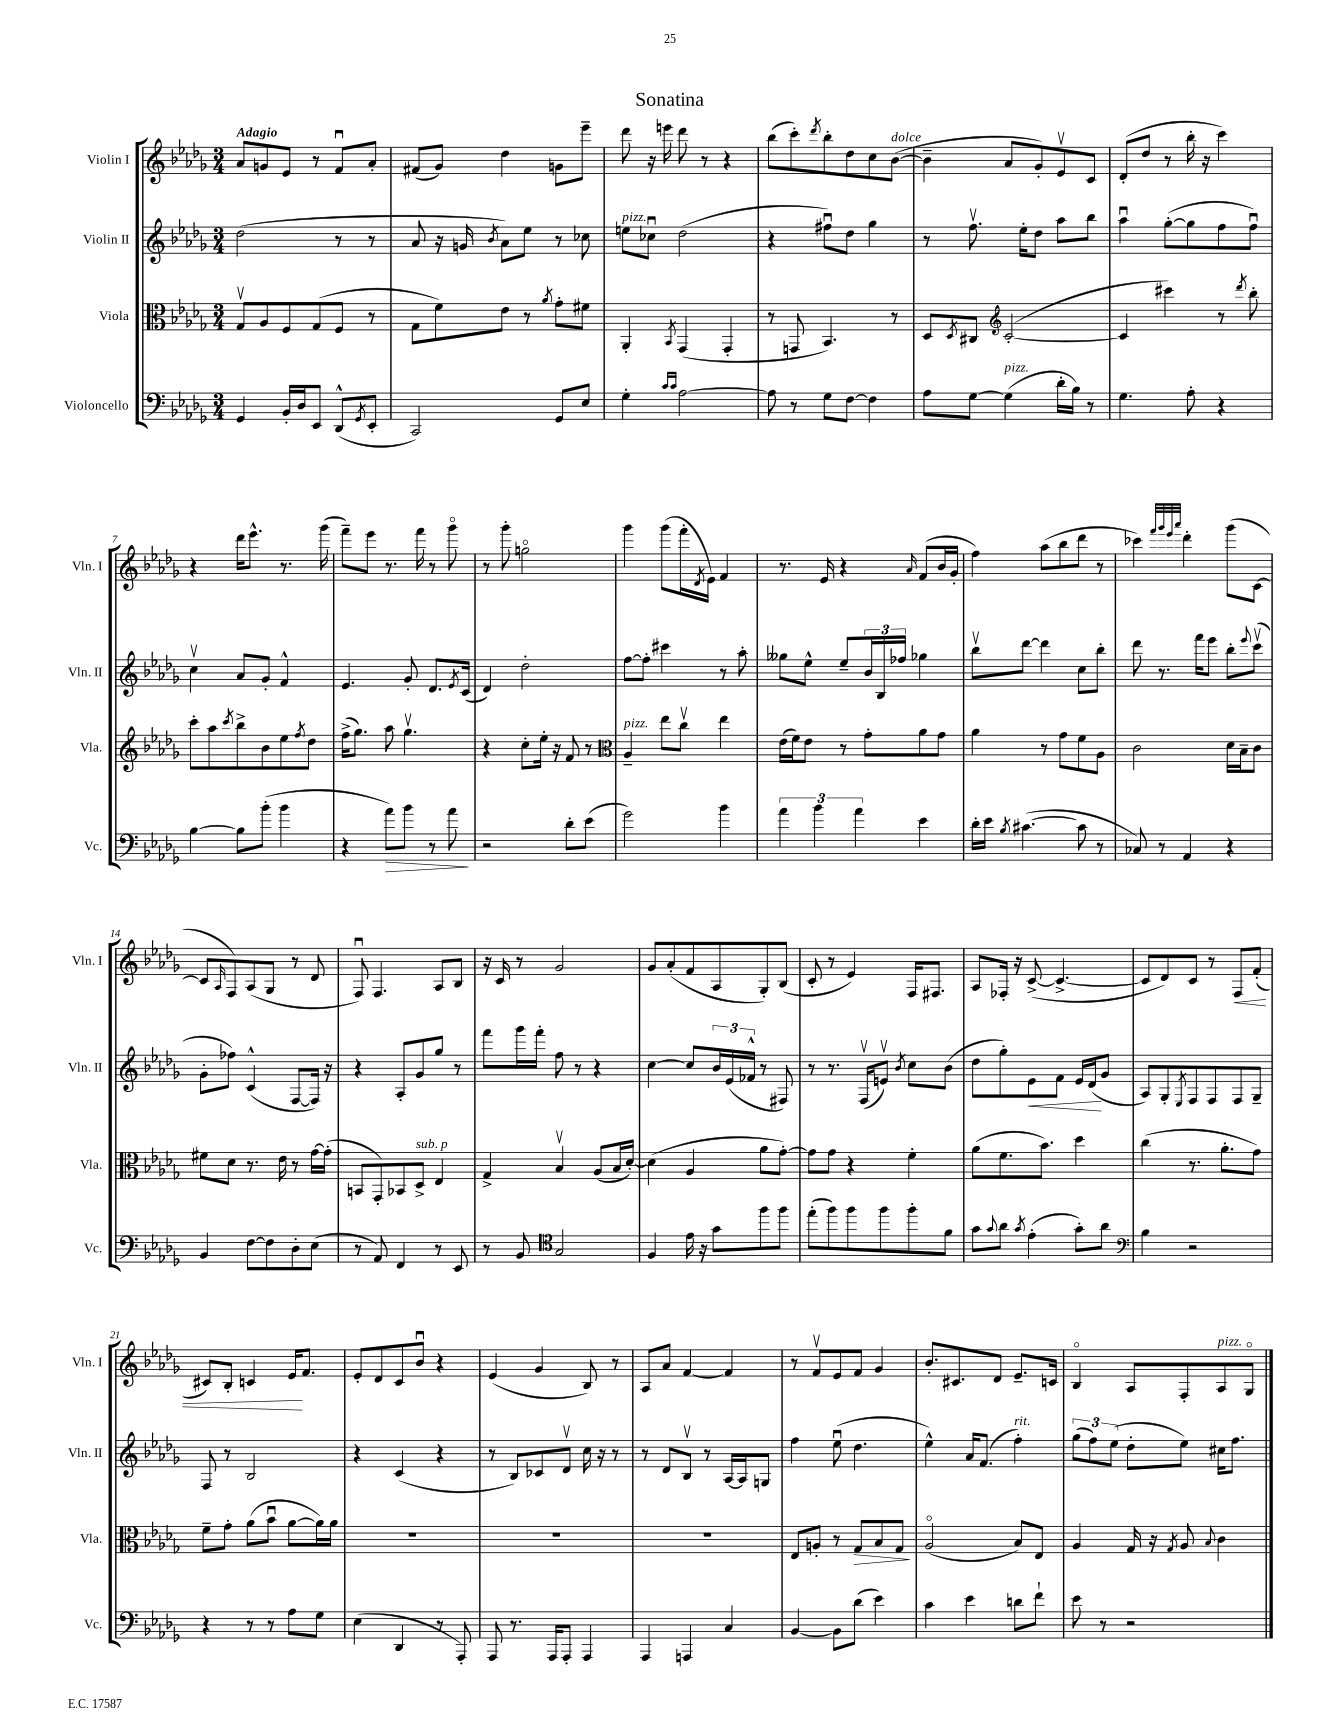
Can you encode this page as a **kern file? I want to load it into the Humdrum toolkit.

**kern	**kern	**kern	**kern
*staff4	*staff3	*staff2	*staff1
*clefF4	*clefC3	*clefG2	*clefG2
*k[b-e-a-d-g-]	*k[b-e-a-d-g-]	*k[b-e-a-d-g-]	*k[b-e-a-d-g-]
*M3/4	*M3/4	*M3/4	*M3/4
4GG-	8G-v	(2dd-	8a-
.	8A-	.	8g
16BB-'	8F	.	8e-
16D-	.	.	.
8EE-	(8G-	.	8r
(8DD-^^	8F	8r	8fu
8qGG-	.	.	.
8EE-'	8r	8r	8a-'
=	=	=	=
2CC)	8G-	8a-	(8f#
.	8f)	16r	8g-)
.	.	16g	.
.	.	8qb-	.
.	8e-	8a-)	4dd-
.	8r	8ee-	.
.	8qa-	.	.
8GG-	8g-'	8r	8g
8E-	8f#	8cc-	8eee-~
=	=	=	=
4G-'	4AA-'	8ee	8ddd-
.	.	8cc-u	16r
.	.	.	16eee
16qqc	.	.	.
16qqc	8qBB-	.	.
[2A-	(4GG-	(2dd-	8ddd-
.	.	.	8r
.	4GG-'	.	4r
=	=	=	=
8A-]	8r	4r	(8bb-
8r	8GG	.	8ccc')
.	.	.	8qddd-
8G-	4.BB-)	8ff#u)	8bb-'
[8F	.	8dd-	8dd-
4F]	.	4gg-	8cc
.	8r	.	([8b-
=	=	=	=
8A-	8D-	8r	4b-~]
.	8qD-	.	.
[8G-	8C#	8.ffv	.
*	*clefG2	*	*
(4G-]	([2c'	.	8a-
.	.	16ee-'	.
.	.	8dd-	8g-')
16d-'	.	8aa-	8e-v
16B-)	.	.	.
8r	.	8bb-	8c
=	=	=	=
4.G-	4c]	4aa-u	(8d-'
.	.	.	8dd-
.	4ccc#)	([8gg-'	8r
8A-'	.	8gg-]	16bb-'
.	.	.	16r
4r	8r	8ff	4ccc)
.	8qddd-	.	.
.	8bb-'	8ffu)	.
=	=	=	=
[4B-	8ccc'	4ccv	4r
.	8aa-	.	.
.	8qccc	.	.
8B-]	8bb-^	8a-	16ddd-
.	.	.	8.eee-^^
(8b-'	8b-	8g-'	.
4b-	8ee-	4f^^	8.r
.	8qff	.	.
.	8dd-	.	.
.	.	.	(16ggg-
=	=	=	=
4r	(16ff^	4.e-	8fff~)
.	8.gg-)	.	.
.	.	.	8eee-
8a-)	8aa-	.	8.r
8b-	4.gg-v	8g-'	.
.	.	.	16fff
8r	.	8.d-	8r
8a-	.	.	8ggg-o
.	.	8qe-	.
.	.	(16c	.
=	=	=	=
2r	4r	4d-)	8r
.	.	.	8ggg-'
.	8cc'	2dd-'	2ggo
.	16ee-'	.	.
.	16r	.	.
8d-'	8f	.	.
(8e-	8r	.	.
=	=	=	=
*	*clefC3	*	*
2g-)	4A-~	[8ff	4ggg-
.	.	8ff']	.
.	8ee-	4ccc#	(8ggg-
.	8ccv	.	16fff'
.	.	.	8qd-
.	.	.	16e-)
4b-	4ee-	8r	4f
.	.	8aa-'	.
=	=	=	=
6a-	(16e-	8gg--	8.r
.	16f)	.	.
.	8e-	8ee-^^	.
6b-	.	.	.
.	.	.	16e-
.	8r	8ee-~	4r
6a-	.	.	.
.	8g-'	24b-	.
.	.	24B-	.
.	.	24ff-	.
.	.	.	16qqa-
4e-	8a-	4gg-	(8f
.	8g-	.	16b-
.	.	.	16g-'
=	=	=	=
16d-'	4a-	8bb-v	4ff)
16e-	.	.	.
8qB-	.	.	.
([4.c#	.	[8ddd-	.
.	8r	4ddd-]	(8aa-
.	8g-	.	8bb-
8c#]	8f	8cc	8ddd-
8r	8A-	8bb-'	8r
=	=	=	=
8C-)	2c	8ddd-	4ccc-)
8r	.	8.r	.
.	.	.	32qqfff
.	.	.	32qqggg-
.	.	.	32qqeee-
.	.	.	32qqaaa-
4AA-	.	.	4ddd-'
.	.	16fff	.
.	.	8eee-	.
4r	16d-	8bb-'	(8ggg-
.	16B-~	.	.
.	.	8qqeee-	.
.	8c	(8cccv	[8c
=	=	=	=
4BB-	8f#	8g-'	8c]
.	.	.	16qqA-
.	8d-	8ff-)	8F)
[8F	8.r	(4c^^	(8A-
8F]	.	.	8G-
.	16e-	.	.
8D-'	8r	[8F	8r
(8E-	[16g-	16F])	8d-
.	(16g-']	16r	.
=	=	=	=
8r	8BB	4r	8Fu)
8AA-)	8GG-')	.	4.F
4FF	8BB-	8A-'	.
.	8D-^	8g-	.
8r	4E-	8gg-	8A-
8EE-	.	8r	8B-
=	=	=	=
8r	4G-^	8fff	16r
.	.	.	16c
8BB-	.	16ggg-	8r
.	.	16fff'	.
*clefC4	*	*	*
2G-	4B-v	8ff	2g-
.	.	8r	.
.	(8A-	4r	.
.	16B-	.	.
.	[16d-')	.	.
=	=	=	=
4F	(4d-]	[4cc	8g-
.	.	.	(8a-'
16e-	4A-	8cc]	8f
16r	.	.	.
8g-	.	24b-	8A-
.	.	(24e-	.
.	.	24f-^^	.
8ff	8a-	8r	8G-')
8ff	[8g-')	8F#)	(8B-
=	=	=	=
(8ee-'	8g-]	8r	8c'
8ff)	8g-	8.r	8r
8ff	4r	.	4e-)
.	.	(16Fv	.
8ff	.	8ev)	.
.	.	8qb-	.
8ff'	4f'	8cc	16F
.	.	.	8.F#
8f	.	(8b-	.
=	=	=	=
8g-	(8a-	8dd-	8A-
8qqg-	.	.	.
8a-	8.f	8gg-')	16F-'
.	.	.	16r
8qg-	.	.	.
(4e-'	.	8e-	([8c^
.	8.b-)	.	.
.	.	8f	4.c^_
8g-')	4dd-	16e-	.
.	.	(16d-	.
8a-	.	8g-	.
=	=	=	=
*clefF4	*	*	*
4B-	(4cc	8A-)	8c]
.	.	8G-'	8d-)
.	.	8qE-	.
2r	8.r	8F	8c
.	.	8F	8r
.	8.a-'	.	.
.	.	8F	8F
.	8g-)	8G-~	(8f'
=	=	=	=
4r	8f~	8F	8c#)
.	8g-'	8r	8B-'
8r	(8a-	2B-	4c
8r	8b-u	.	.
8A-	[8a-	.	16e-
.	.	.	8.f
8G-	16a-])	.	.
.	16a-	.	.
=	=	=	=
(4E-	2.r	4r	8e-'
.	.	.	8d-
4DD-	.	(4c	8c
.	.	.	8b-u
8r	.	4r	4r
8AAA-')	.	.	.
=	=	=	=
8AAA-	2.r	8r	(4e-
8.r	.	8B-)	.
.	.	8c-	4g-
16AAA-	.	.	.
8AAA-'	.	8d-v	.
4AAA-	.	16cc	8B-)
.	.	16r	.
.	.	8r	8r
=	=	=	=
4AAA-	2.r	8r	8A-
.	.	8d-	8a-
4AAA	.	8B-v	[4f
.	.	8r	.
4C	.	[16A-	4f]
.	.	16A-]	.
.	.	8G	.
=	=	=	=
[4BB-	8E-	4ff	8r
.	8A'	.	8fv
8BB-]	8r	(8ee-u	8e-
(8d-	8G-	4.dd-	8f
4e-)	8B-	.	4g-
.	8G-	.	.
=	=	=	=
4c	(2A-o	4ee-^^)	8.b-'
.	.	.	8.c#
4e-	.	16a-	.
.	.	(8.f	.
.	.	.	8d-
8d	8B-)	4ff')	8.e-~
8f`	8E-	.	.
.	.	.	16c
=	=	=	=
8e-	4A-	(12gg-	4B-o
.	.	12ff)	.
8r	.	.	.
.	.	(12ee-	.
2r	16G-	8dd-'	8A-
.	16r	.	.
.	8qG-	.	.
.	8A-	8ee-)	8F'
.	8qqB-	.	.
.	4c	16cc#	8A-
.	.	8.ff	.
.	.	.	8G-o
==	==	==	==
*-	*-	*-	*-
